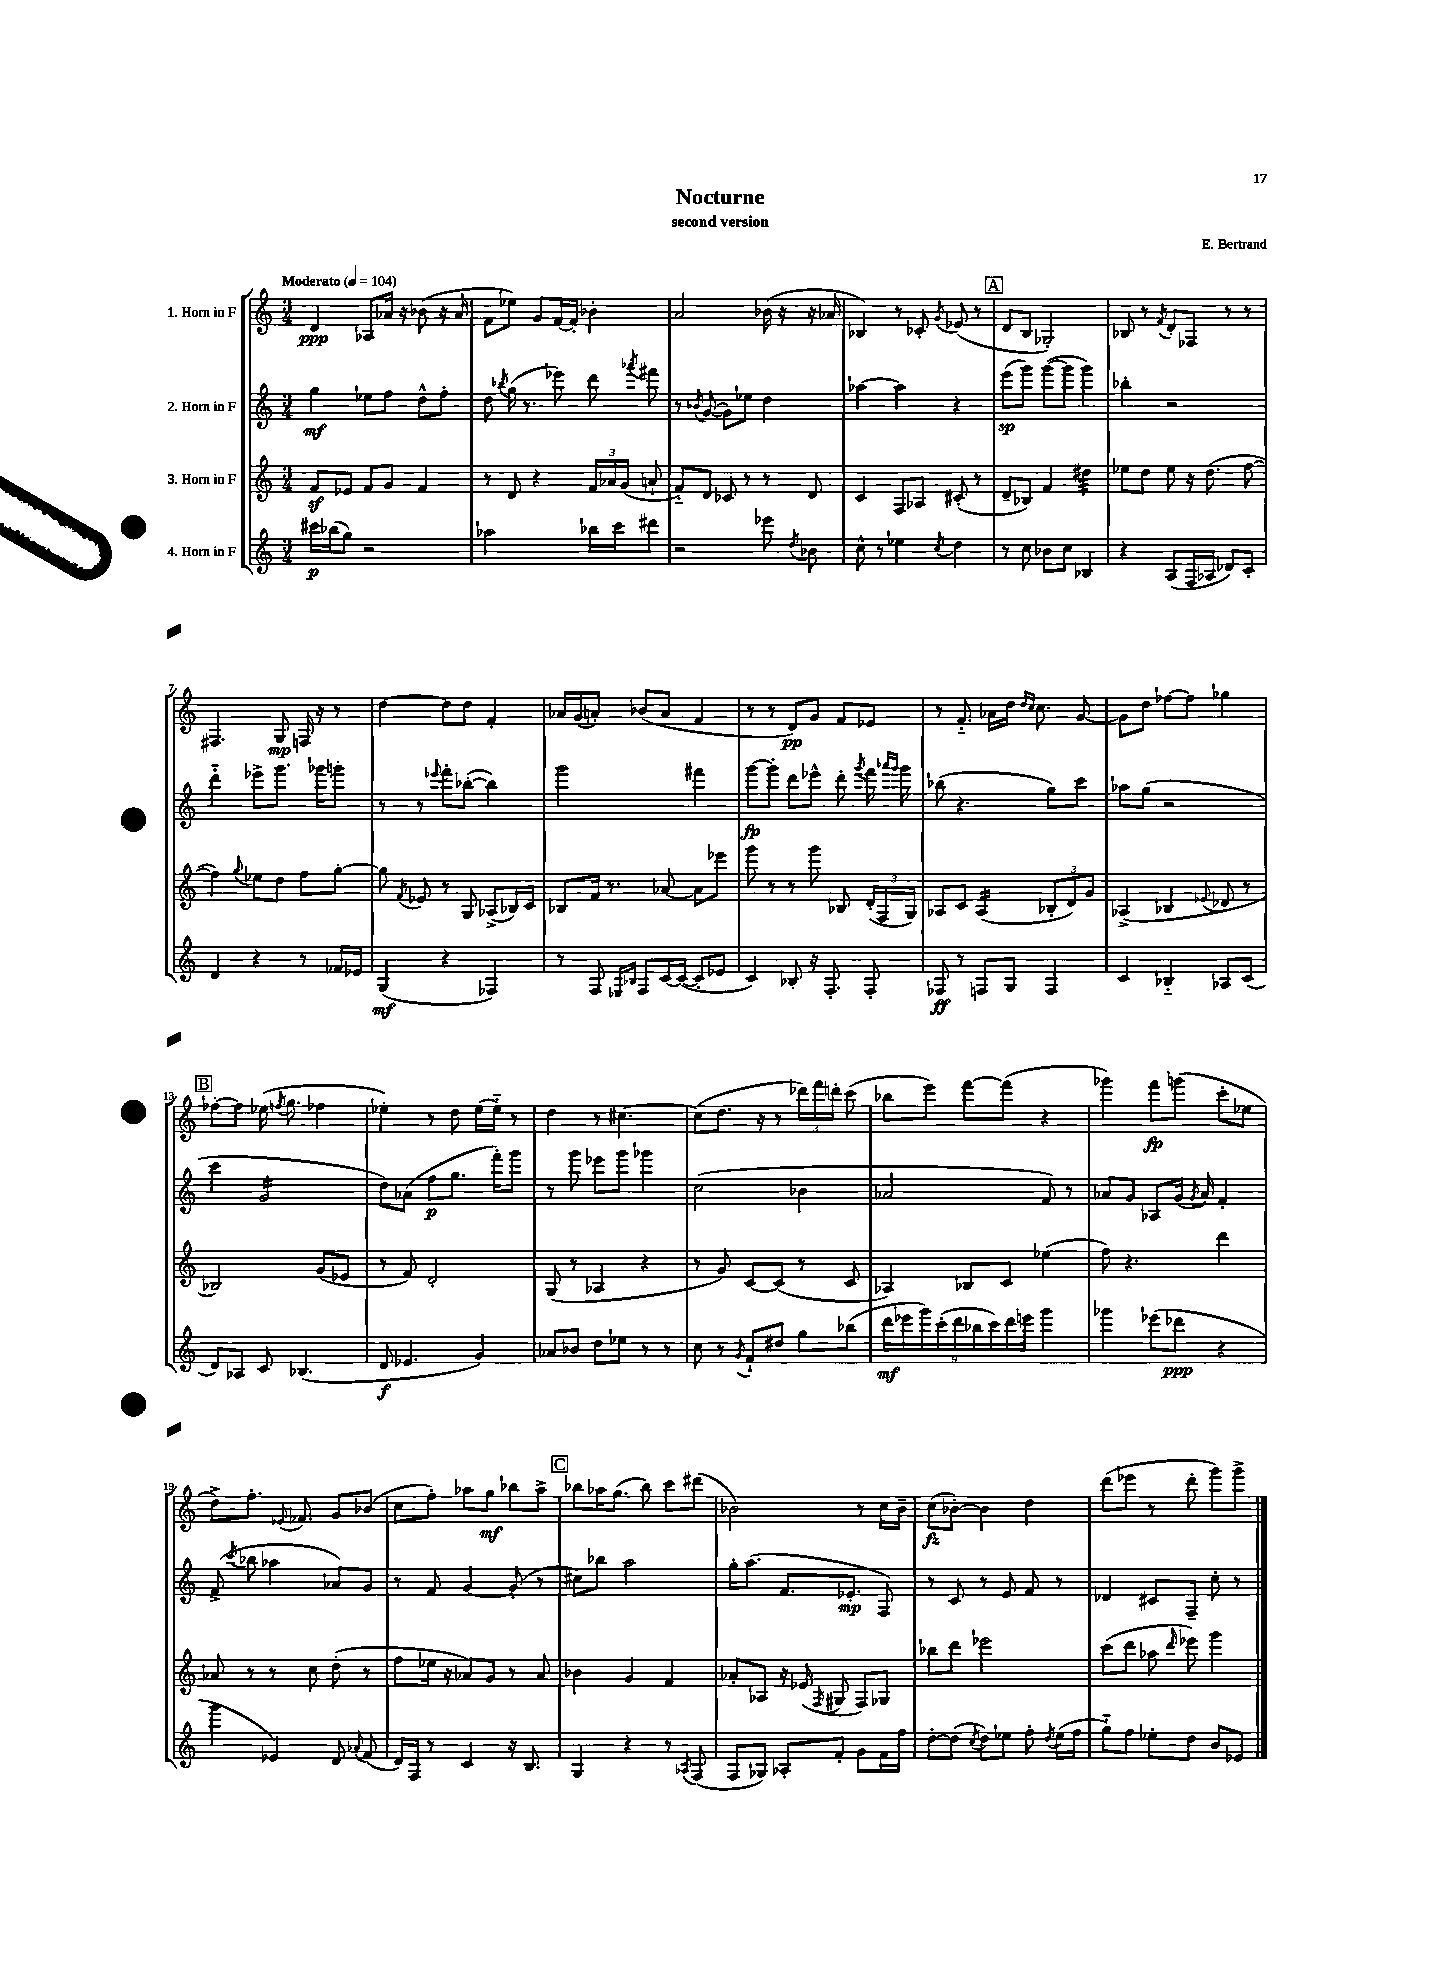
\header { title = "Nocturne" composer = "E. Bertrand" subtitle = "second version" }
<<
\new StaffGroup <<
\new Staff = "s0" \with { instrumentName = "1. Horn in F" } {
    \clef treble \key c \major \numericTimeSignature \time 3/4 \tempo "Moderato" 4 = 104
    \autoBeamOff d'4\ppp aes8[ aes'16] r16 bes'8( r16 aes'16 |
    f'8[ ees''8]) g'8[ f'16~ f'16]-. bes'4-. |
    a'2 bes'16( r16 r16 aes'16 |
    bes4) r8 ces'8-. \acciaccatura { g'8 } ees'8( r8 |
    \mark \markup { \box "A" } d'8[ b8] ges2-.) |
    bes8 r8 \acciaccatura { f'8 } d'8[-. fes8] r8 r8 |
    fis4. g8\mp f16 r16 r8 |
    d''4~ d''8[ d''8] f'4-. |
    aes'16[ g'16( a'8]-.) bes'8[( a'8] f'4 |
    r8 r8 d'8[\pp) g'8] f'8[ ees'8] |
    r8 f'8.-_ aes'16[ d''16] \grace { d''16[ c''16] } c''8. g'8~ |
    g'8[ d''8] fes''8[~ fes''8] ges''4 |
    \mark \markup { \box "B" } fes''8[~-. fes''8] ees''16( \acciaccatura { f''8 } g''8. fes''4 |
    ees''4-.) r8 d''8 ees''16[( ees''16]-_) r8 |
    d''4 r8 cis''4.~ |
    cis''8[( d''8.] r16 r8 \tuplet 3/2 { des'''16[) f'''16 d'''16]-. } c'''8( |
    bes''8[ e'''8]) f'''8[~ f'''8]( r4 |
    ges'''4) f'''8[\fp g'''8]( c'''8[-. ees''8] |
    d''8[->) f''8.]-. \appoggiatura { ees'8 } fes'8. g'8[ bes'8]( |
    c''8[ f''8]-.) aes''8[ g''8]\mf bes''8[ aes''8]-> |
    \mark \markup { \box "C" } bes''8[ aes''16 g''8.]( bes''8) c'''8[ dis'''8]( |
    bes'2) r8 c''16[ bes'16]-- |
    c''8[\fz( bes'8]~-.) bes'4 d''4 |
    d'''8[( ees'''8] r8 d'''8-. g'''8[) g'''8]-> \bar "|." |
}
\new Staff = "s1" \with { instrumentName = "2. Horn in F" } {
    \clef treble \key c \major \numericTimeSignature \time 3/4
    \autoBeamOff g''4\mf ees''8[ f''8] d''8[-^ f''8]-. |
    d''8 \acciaccatura { bes''8 } g''16( r8. ees'''8) d'''8 \acciaccatura { aes'''8 } fis'''8 |
    r8 \acciaccatura { bes'8 } g'8~( g'8[) ees''8] d''4 |
    aes''4~ aes''4 r4 |
    \mark \markup { \box "A" } e'''8[\sp( g'''8]) g'''8[~( g'''8] g'''4) |
    bes''4-. r2 |
    d'''4-_ ees'''8[-> g'''8.] ges'''16[ g'''8]-. |
    r8 r8 \appoggiatura { ees'''8 } f'''8[-. bes''8]~-.( bes''4) |
    g'''2 fis'''4 |
    g'''8[~\fp g'''8]-. d'''8[ ees'''8]-^ d'''8-. \acciaccatura { g'''8 } f'''16 \grace { aes'''16[ g'''16] } g'''16 |
    bes''8( r4. g''8[) c'''8] |
    aes''8[ g''8]( r2 |
    \mark \markup { \box "B" } c'''4 g'2:16 |
    d''8[) aes'8]( f''8[\p g''8.] f'''16[-.) g'''8] |
    r8 g'''8 ees'''8[ g'''8] ges'''4 |
    c''2( bes'4 |
    aes'2 f'8) r8 |
    aes'8[ g'8] aes8[ g'16]( \acciaccatura { g'8 } aes'16) f'4-. |
    f'8->( \acciaccatura { c'''8 } bes''8 aes''4 aes'8[) g'8] |
    r8 f'8 g'4~ g'8-.( r8 |
    \mark \markup { \box "C" } cis''8[) bes''8] a''2 |
    g''16[-. a''8.]( f'8.[ ees'8.]-.\mp f8) |
    r8 c'8 r8 e'8 f'8 r8 |
    des'4 cis'8[ f8]-- c''8-. r8 \bar "|." |
}
\new Staff = "s2" \with { instrumentName = "3. Horn in F" } {
    \clef treble \key c \major \numericTimeSignature \time 3/4
    \autoBeamOff f'8[\sf ees'8] f'8[ g'8] f'4 |
    r8 d'8 r4 \tuplet 3/2 { f'16[ aes'16 g'16]( } a'8-! |
    f'8[-_) d'8] ces'8 r8 r8 d'8 |
    c'4 f8[ aes8] cis'8-.( r8 |
    \mark \markup { \box "A" } d'8[-- bes8]) f'4 dis''4:32 |
    ees''8[ d''8] ees''8 r16 d''8.( f''8~ |
    f''4) \appoggiatura { g''8 } ees''8[ d''8] f''8[ g''8]~-. |
    g''8 \acciaccatura { f'8 } ees'8 r8 g8 aes8[->( bes16) c'16] |
    bes8[ f'16] r8. aes'8~ aes'8[ ees'''8] |
    g'''8 r8 r8 g'''8 bes8 \tuplet 3/2 { d'16[-.( f16 g16]) } |
    aes8[ c'8] aes4:16( \tuplet 3/2 { bes8[-. d'8) g'8] } |
    aes4->( bes4 \appoggiatura { ees'8 } des'8 r8 |
    \mark \markup { \box "B" } bes2) g'8[( ees'8] |
    r8 f'8) d'2-. |
    g8( r8 aes4 r4 |
    r8 g'8) c'8[~ c'8]( r8 c'8 |
    aes4) bes8[ c'8] ees''4( |
    f''8) r4. d'''4 |
    aes'8 r8 r8 c''8 d''8-.( r8 |
    f''8[ ees''16] r16 aes'8[) g'8] r8 aes'8 |
    \mark \markup { \box "C" } bes'4 g'4 f'4 |
    aes'8[-. aes8] r16 ees'16( \acciaccatura { f8 } gis8 f8[) ges8] |
    bes''8[ d'''8] ees'''2 |
    c'''8[( d'''8] aes''8 \grace { d'''16 } ees'''8) g'''4 \bar "|." |
}
\new Staff = "s3" \with { instrumentName = "4. Horn in F" } {
    \clef treble \key c \major \numericTimeSignature \time 3/4
    \autoBeamOff cis'''16[\p bes''16( g''8]) r2 |
    aes''2 bes''16[ c'''16 dis'''8] |
    r2 ees'''8 \acciaccatura { d''8 } bes'8 |
    c''8-^ r8 ees''4 \acciaccatura { c''8 } d''4 |
    \mark \markup { \box "A" } r8 c''8 bes'8[ c''8] bes4 |
    r4 a8[( f16 aes16] des'8[) c'8]-. |
    d'4 r4 r8 fes'16[ ees'16] |
    g4\mf( r4 fes4) |
    r8 f8 \grace { ees16[ bes16] } f8[ c'16~ c'16]~( c'8[-. ees'8] |
    c'4) bes8-. r16 f8.-. f8-. |
    fes8\ff r8 f8[ g8] f4 |
    c'4 bes4-_ aes8[ c'8]( |
    \mark \markup { \box "B" } d'8[) aes8] c'8 bes4.( |
    d'8\f ees'4. g'4) |
    aes'8[ bes'8] d''8[ ees''8] r8 r8 |
    c''8 r8 \acciaccatura { g'8 } f'8[-! dis''8] g''8[ bes''8]( |
    \tuplet 9/8 { d'''16[\mf ees'''16 g'''16) c'''16-.( d'''16 bes''16 c'''16) d'''16 e'''16] } g'''4 |
    ges'''4 ees'''8[( des'''8]\ppp r4 |
    g'''4 ees'4) d'8 \appoggiatura { aes'8 } f'8( |
    d'16[) f16] r8 c'4 r16 b8. |
    \mark \markup { \box "C" } g4 r4 r8 \acciaccatura { aes8 } f8( |
    f8[ ges8]) aes8[-. f'8]-. g'8[ f'16 f''16] |
    d''8[~-. d''8]( \acciaccatura { c''8 } d''8[) ees''8] f''8-. \acciaccatura { d''8 } ees''16[( f''16] |
    g''8[-_) f''8] ees''8[-. d''8] b'8[ ees'8] \bar "|." |
}
>>
>>
